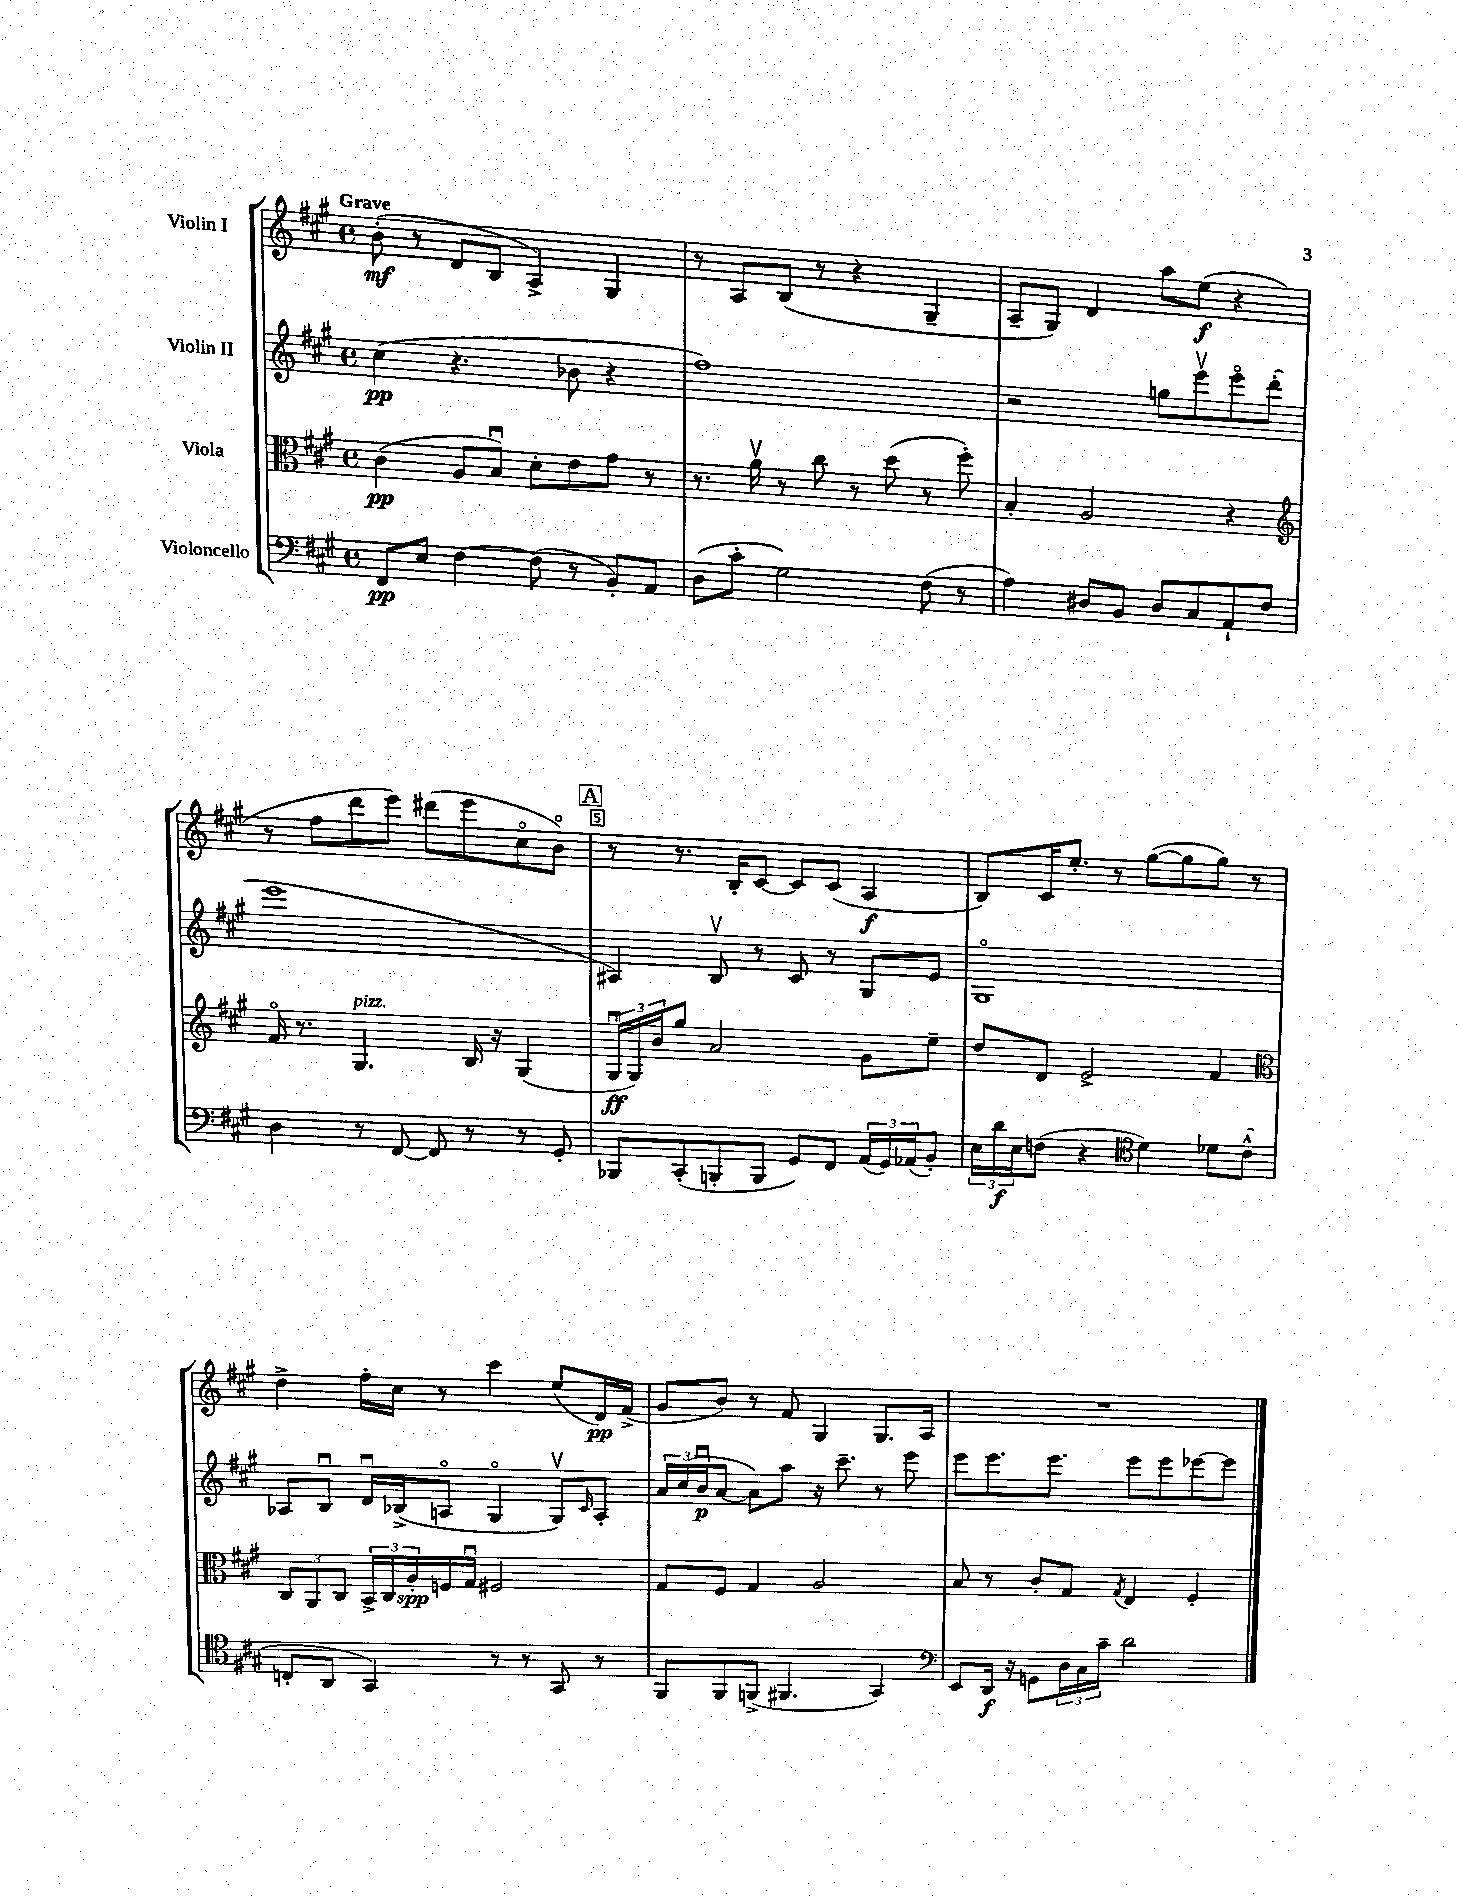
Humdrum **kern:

**kern	**kern	**kern	**kern
*staff4	*staff3	*staff2	*staff1
*clefF4	*clefC3	*clefG2	*clefG2
*k[f#c#g#]	*k[f#c#g#]	*k[f#c#g#]	*k[f#c#g#]
*M4/4	*M4/4	*M4/4	*M4/4
*met(c)	*met(c)	*met(c)	*met(c)
8FF#/L	(4c#\	(4cc#\	(8b'\
8E/J	.	.	8r
[4F#\	8A/L	4.r	8d/L
.	8Bu/J)	.	8B/J
(8F#\]	8d'\L	.	4A^/)
8r	8e\	8b-\	.
8BB'/L)	8g#\J	4r	4G#/
8AA/J	8r	.	.
=	=	=	=
(8D\L	8.r	1ff#)	8r
8c#'\J	.	.	8A/L
.	16av\	.	.
2G#\)	8r	.	(8B/J
.	8cc#\	.	8r
.	8r	.	4r
.	(8dd\	.	.
(8F#\	8r	.	4G#~/
8r	8ff#'\)	.	.
=	=	=	=
4A\)	4B'/	2r	8A~/L
.	.	.	8G#/J)
8D#/L	2A/	.	4d/
8BB/J	.	.	.
8D#/L	.	8gg\L	8aa\L
8C#/	.	8eeev\	(8ee\J
8AA`/	4r	8eeeo\	4r
8F#/J	.	(8ddd'\J	.
=	=	=	=
*	*clefG2	*	*
4D\	16f#o/	1eee	8r
.	8.r	.	.
.	.	.	8ff#\L
8r	4.G#/	.	8ddd\
[8FF#/	.	.	8eee\J)
8FF#/]	.	.	(8ddd#\L
8r	16B/	.	8eee\
.	16r	.	.
8r	(4G#/	.	8cc#o\
8GG#'/	.	.	8bo\J)
=	=	=	=
8BBB-/L	24G#u/LL	4A#/)	8r
.	24G#/)	.	.
.	24b/J	.	.
(8CC#'/	8gg#/J	.	8.r
8BBB'/	2a/	8Bv/	.
.	.	.	16B'/LK
8BBB/J	.	8r	[8c#/J
8GG#/L)	.	8c#/	8c#/]L
8FF#/J	.	8r	(8c#/J
(24AA/LL	8g#\L	8G#/L	4A/
24GG#/)	.	.	.
(24AA-/J	.	.	.
8BB'/J)	8ee~\J	8e/J	.
=	=	=	=
24E\LL	8dd/L	1G#o	8B/L)
24d\	.	.	.
24E\J	.	.	.
(8F\J	8d/J	.	16c#/K
.	.	.	8.ee'/J
4r	2e^/	.	.
.	.	.	8r
*clefC4	*	*	*
4d\)	.	.	([8gg#\L
.	.	.	8gg#\]
8d-\L	4f#/	.	8gg#\J)
(8c#^^\J	.	.	8r
=	=	=	=
*	*clefC3	*	*
8C'/L	12C#/L	8A-/L	4dd^\
.	12AA/	.	.
8AA/J	.	8Bu/J	.
.	12C#/J	.	.
4GG#/)	24BB^/LL	16du/LL	16ff#'\LL
.	24C#/	.	.
.	.	(16B-^/J	16cc#\JJ
.	24A'/	.	.
.	16F/	8Ao/J	8r
.	16G#u/JJ	.	.
8r	2F#/	4G#o/	4ccc#\
8r	.	.	.
8GG#/	.	8G#v/L)	(8ee/L
.	.	16qqc#/	.
8r	.	8A'/J	16d/L)
.	.	.	(16f#^/JJ
=	=	=	=
8FF#/L	8G#/L	24a/LL	8g#/L
.	.	(24cc#/	.
.	.	24bu/J	.
8FF#/	8F#/J	[8a/J	8b/J)
(8FF^/J	4G#/	8a\]L)	8r
4.FF#/	.	8aa\J	8f#/
.	2A/	16r	4G#/
.	.	8.ccc#~\	.
4GG#/)	.	8r	8.G#/L
.	.	8eee\	.
.	.	.	16A/Jk
=	=	=	=
*clefF4	*	*	*
8EE/L	8B/	8eee\L	1r
16DD/Jk	8r	8.eee\	.
16r	.	.	.
8GG\L	8c#'/L	.	.
.	.	8.eee\J	.
24D\L	8G#/J	.	.
24C#\	.	.	.
24c#~\JJ	.	.	.
.	8qG#/	.	.
2d\	4E/	8eee\L	.
.	.	8eee\	.
.	4F#'/	[8eee-\	.
.	.	8eee-\]J	.
==	==	==	==
*-	*-	*-	*-
